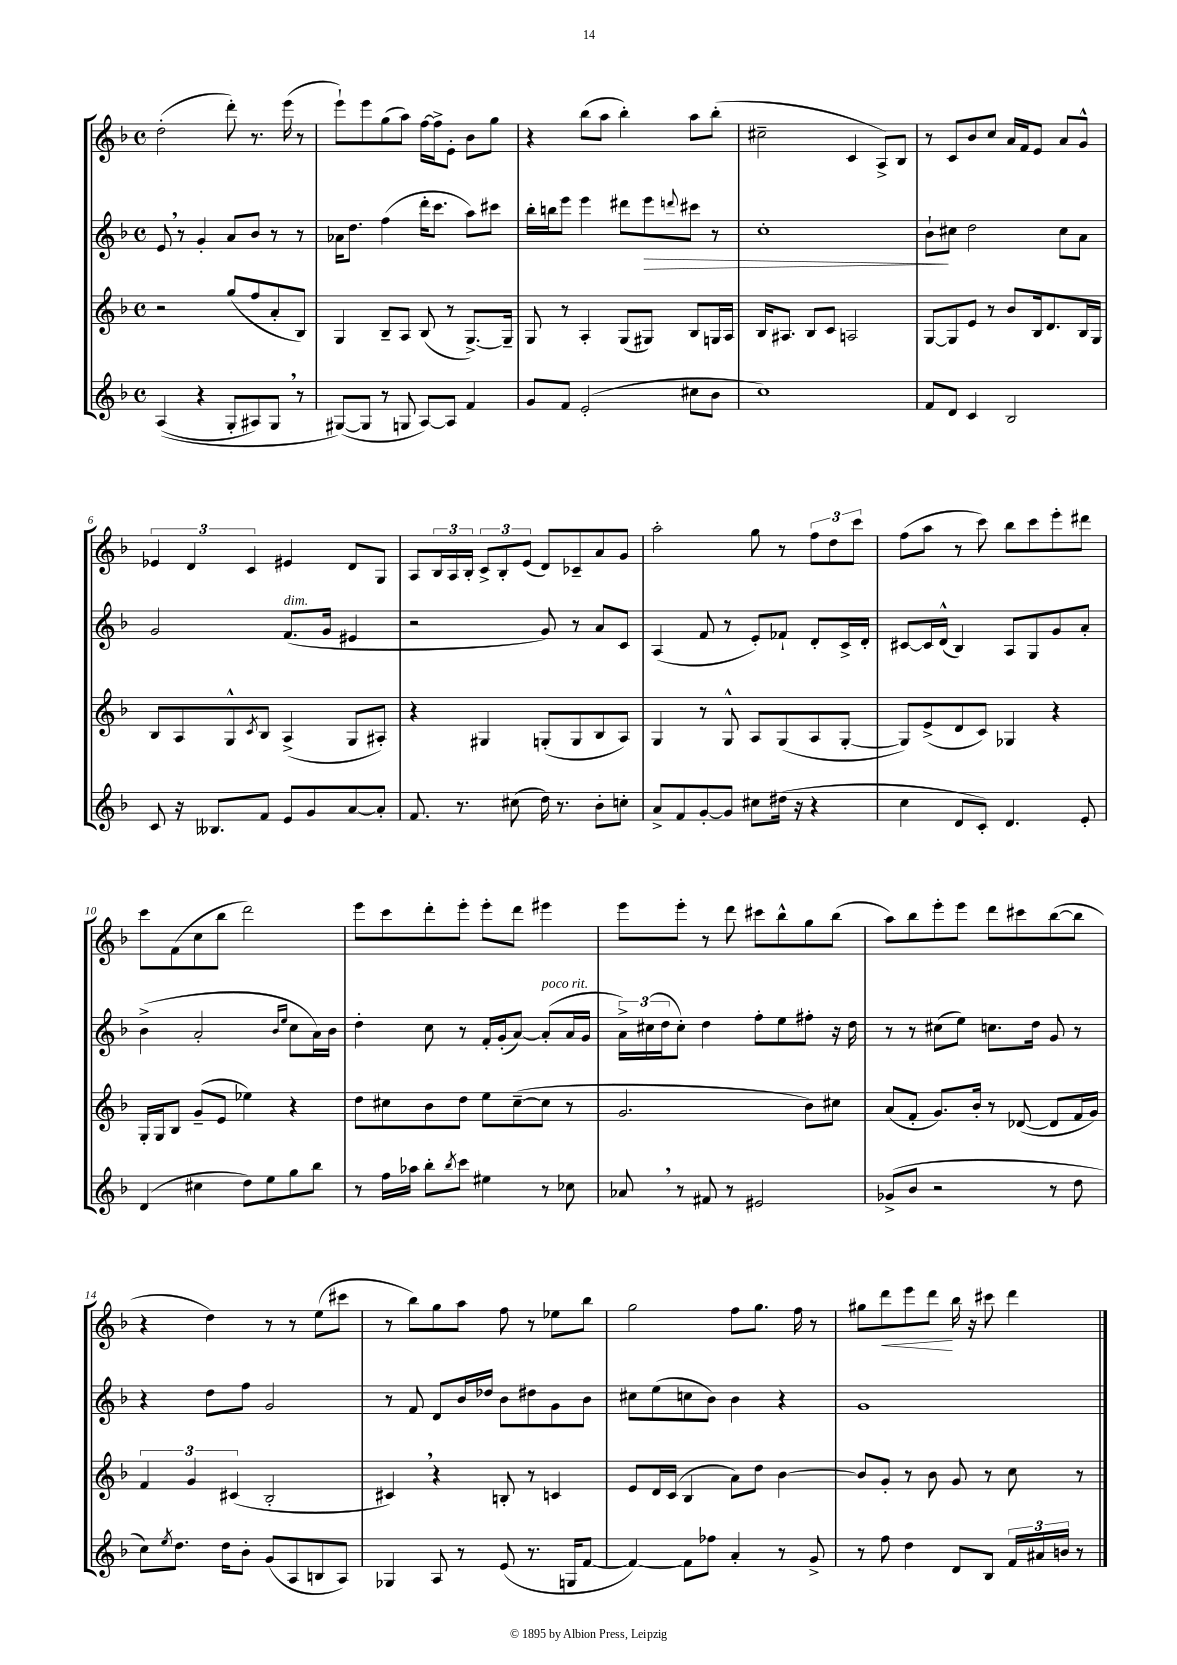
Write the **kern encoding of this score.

**kern	**kern	**kern	**kern
*staff4	*staff3	*staff2	*staff1
*clefG2	*clefG2	*clefG2	*clefG2
*k[b-]	*k[b-]	*k[b-]	*k[b-]
*M4/4	*M4/4	*M4/4	*M4/4
*met(c)	*met(c)	*met(c)	*met(c)
&((4A/	2r	8e/	(2dd'\
.	.	8r	.
4r	.	4g'/	.
8G'/L	(8gg/L	8a/L	8ddd'\)
8A#/)	8ff/	8b-/J	8.r
8G/J	8a'/	8r	.
.	.	.	(16eee\
8r	8B-/J)	8r	8r
=	=	=	=
([8G#/L&)	4G/	16a-\LK	8eee`\L)
.	.	8.dd\J	.
8G#/]J	.	.	8eee\
8r	8B-~/L	(4ff\	(8gg\
8G/	8A/J	.	8aa\J)
[8A/L)	(8B-/	16ddd'\LK	[16ff\LL
.	.	8.ccc\J	16ff^\]J
8A/]J	8r	.	8e'\J
4f/	[8.G^/L)	8aa\L)	8b-\L
.	.	8ccc#\J	8gg\J
.	16G~/]Jk	.	.
=	=	=	=
8g/L	8G/	16bb-'\LL	4r
.	.	16bb\J	.
8f/J	8r	8eee\J	.
(2e'/	4A'/	4eee\	(8bb-\L
.	.	.	8aa\J
.	(8G/L	8ddd#\L	4bb-'\)
.	8G#/J)	8eee\	.
.	.	8qqddd/	.
8cc#\L	8B-/L	8ccc#\J	8aa\L
8b-\J	16G/L	8r	(8bb-'\J
.	16A/JJ	.	.
=	=	=	=
1cc)	16B-/LK	1cc'	2cc#~\
.	8.A#/J	.	.
.	8B-/L	.	.
.	8c/J	.	.
.	2A/	.	4c/
.	.	.	8A^/L)
.	.	.	8B-/J
=	=	=	=
8f/L	[8G/L	8b-`\L	8r
8d/J	8G/]	8cc#\J	8c/L
4c/	8e/J	2dd\	8b-/
.	8r	.	8cc/J
2B-/	8b-/L	.	16a/LL
.	.	.	16f/J
.	16B-/k	.	8e/J
.	8.d/	.	.
.	.	8cc#\L	8a/L
.	16B-/L	8a\J	8g^^/J
.	16G/JJ	.	.
=	=	=	=
8c/	8B-/L	2g/	6e-/
16r	8A/	.	.
.	.	.	6d/
8.B--/L	.	.	.
.	8G^^/	.	.
.	.	.	6c/
.	8qc/	.	.
8f/J	8B-/J	.	.
8e/L	(4A^/	(8.f/L	4e#/
8g/	.	.	.
.	.	16g/Jk	.
[8a/	8G/L	4e#/	8d/L
8a'/]J	8A#'/J)	.	8G/J
=	=	=	=
8.f/	4r	2r	8A/L
.	.	.	24B-/L
.	.	.	24A/
8.r	.	.	.
.	.	.	24B-'/JJ
.	4G#/	.	12c^/L
.	.	.	12B-'/
(8cc#\	.	.	.
.	.	.	(12e/J
16dd\)	(8G'/L	8g/)	8d/L)
8.r	.	.	.
.	8G/	8r	8c-~/
8b-'\L	8B-/	8a/L	8a/
8cc'\J	8A/J)	8c/J	8g/J
=	=	=	=
8a^/L	4G/	(4A/	2aa'\
8f/	.	.	.
[8g'/	8r	8f/	.
8g/]J	8G^^/	8r	.
8cc#\L	8A/L	8e'/L)	8gg\
(16dd#\Jk	(8G/	8f-`/J	8r
16r	.	.	.
4r	8A/	8d'/L	12ff\L
.	.	.	12dd\
.	[8G'/J	16c^/L	.
.	.	.	12ccc\J
.	.	16d'/JJ	.
=	=	=	=
4cc\	8G/]L)	[8c#/L	(8ff\L
.	(8e^/	16c#/]L	8aa\J
.	.	(16d^^/JJ	.
8d/L	8d/	4B-/)	8r
8c'/J)	8c/J)	.	8ccc\)
4.d/	4G-/	8A/L	8bb-\L
.	.	8G/	8ccc\
.	4r	8g/	8eee'\
8e'/	.	8a'/J	8ddd#\J
=	=	=	=
(4d/	16G'/LL	(4b-^\	8ccc\L
.	16G/J	.	.
.	8B-/J	.	(8f\
4cc#\	(8g~/L	2a'/	8cc\
.	8e/J	.	8bb-\J
8dd\L)	4ee-\)	.	2ddd\)
8ee\	.	.	.
.	.	16qqb-/LL	.
.	.	16qqee/JJ	.
8gg\	4r	8cc\L	.
8bb-\J	.	16a\L)	.
.	.	16b-\JJ	.
=	=	=	=
8r	8dd\L	4dd'\	8eee\L
16ff\LL	8cc#\	.	8ccc\
16aa-\JJ	.	.	.
8bb-'\L	8b-\	8cc\	8ddd'\
8qbb-/	.	.	.
8ccc\J	8dd\J	8r	8eee'\J
4ee#\	8ee\L	16f'/LL	8eee'\L
.	.	(16g'/J	.
.	([8cc#~\	[8a/J)	8ddd\J
8r	8cc#\]J	(8a'/]L	4eee#\
8cc-\	8r	16a/L	.
.	.	16g/JJ	.
=	=	=	=
8a-/	2.g/	24a^\LL)	8eee\L
.	.	(24cc#\	.
.	.	24dd\J	.
8r	.	8cc#'\J)	8eee'\J
8f#/	.	4dd\	8r
8r	.	.	8ddd\
2e#/	.	8ff'\L	8ccc#\L
.	.	8ee\	8bb-^^\
.	8b-\L)	8ff#'\J	8gg\
.	8cc#\J	16r	(8bb-\J
.	.	16dd\	.
=	=	=	=
(8g-^/L	(8a/L	8r	8aa\L)
8b-/J	8f'/J	8r	8bb-\
2r	8.g/L)	(8cc#\L	8eee'\
.	.	8ee\J)	8eee\J
.	16b-'/Jk	.	.
.	8r	8.cc\L	8ddd\L
.	([8d-/	.	8ccc#\
.	.	16dd\Jk	.
8r	8d-/]L	8g/	([8bb-\
8dd\	16f/L	8r	8bb-\]J
.	16g/JJ)	.	.
=	=	=	=
8cc\L)	6f/	4r	4r
8qee/	.	.	.
8.dd\J	.	.	.
.	6g/	.	.
.	.	8dd\L	4dd\)
16dd\LK	.	.	.
.	(6c#/	.	.
8b-'\J	.	8ff\J	.
(8g/L	2B-'/	2g/	8r
8A/	.	.	8r
8B/	.	.	(8ee\L
8A/J)	.	.	8ccc#\J
=	=	=	=
4G-/	4c#/)	8r	8r
.	.	8f/	8bb-\L)
8A/	4r	8d/L	8gg\
8r	.	16b-/L	8aa\J
.	.	16dd-/JJ	.
(8e/	8B'/	8b-\L	8ff\
8.r	8r	8dd#\	8r
.	4c/	8g\	8ee-\L
16G/LK	.	.	.
[8f/J	.	8b-\J	8bb-\J
=	=	=	=
4f/_)	8e/L	8cc#\L	2gg\
.	16d/L	(8ee\	.
.	(16c/JJ	.	.
8f\]L	4B-/	8cc\	.
8ff-\J	.	8b-\J)	.
4a'/	8a\L)	4b-\	8ff\L
.	8dd\J	.	8.gg\J
8r	[4b-\	4r	.
.	.	.	16ff\
8g^/	.	.	8r
=	=	=	=
8r	8b-/]L	1g	8gg#\L
8ff\	8g'/J	.	8ddd\
4dd\	8r	.	8eee\
.	8b-\	.	8ddd\J
8d/L	8g/	.	16bb-\
.	.	.	16r
8B-/J	8r	.	8ccc#\
24f/LL	8cc\	.	4ddd\
24a#/	.	.	.
24b/JJ	.	.	.
8r	8r	.	.
==	==	==	==
*-	*-	*-	*-
